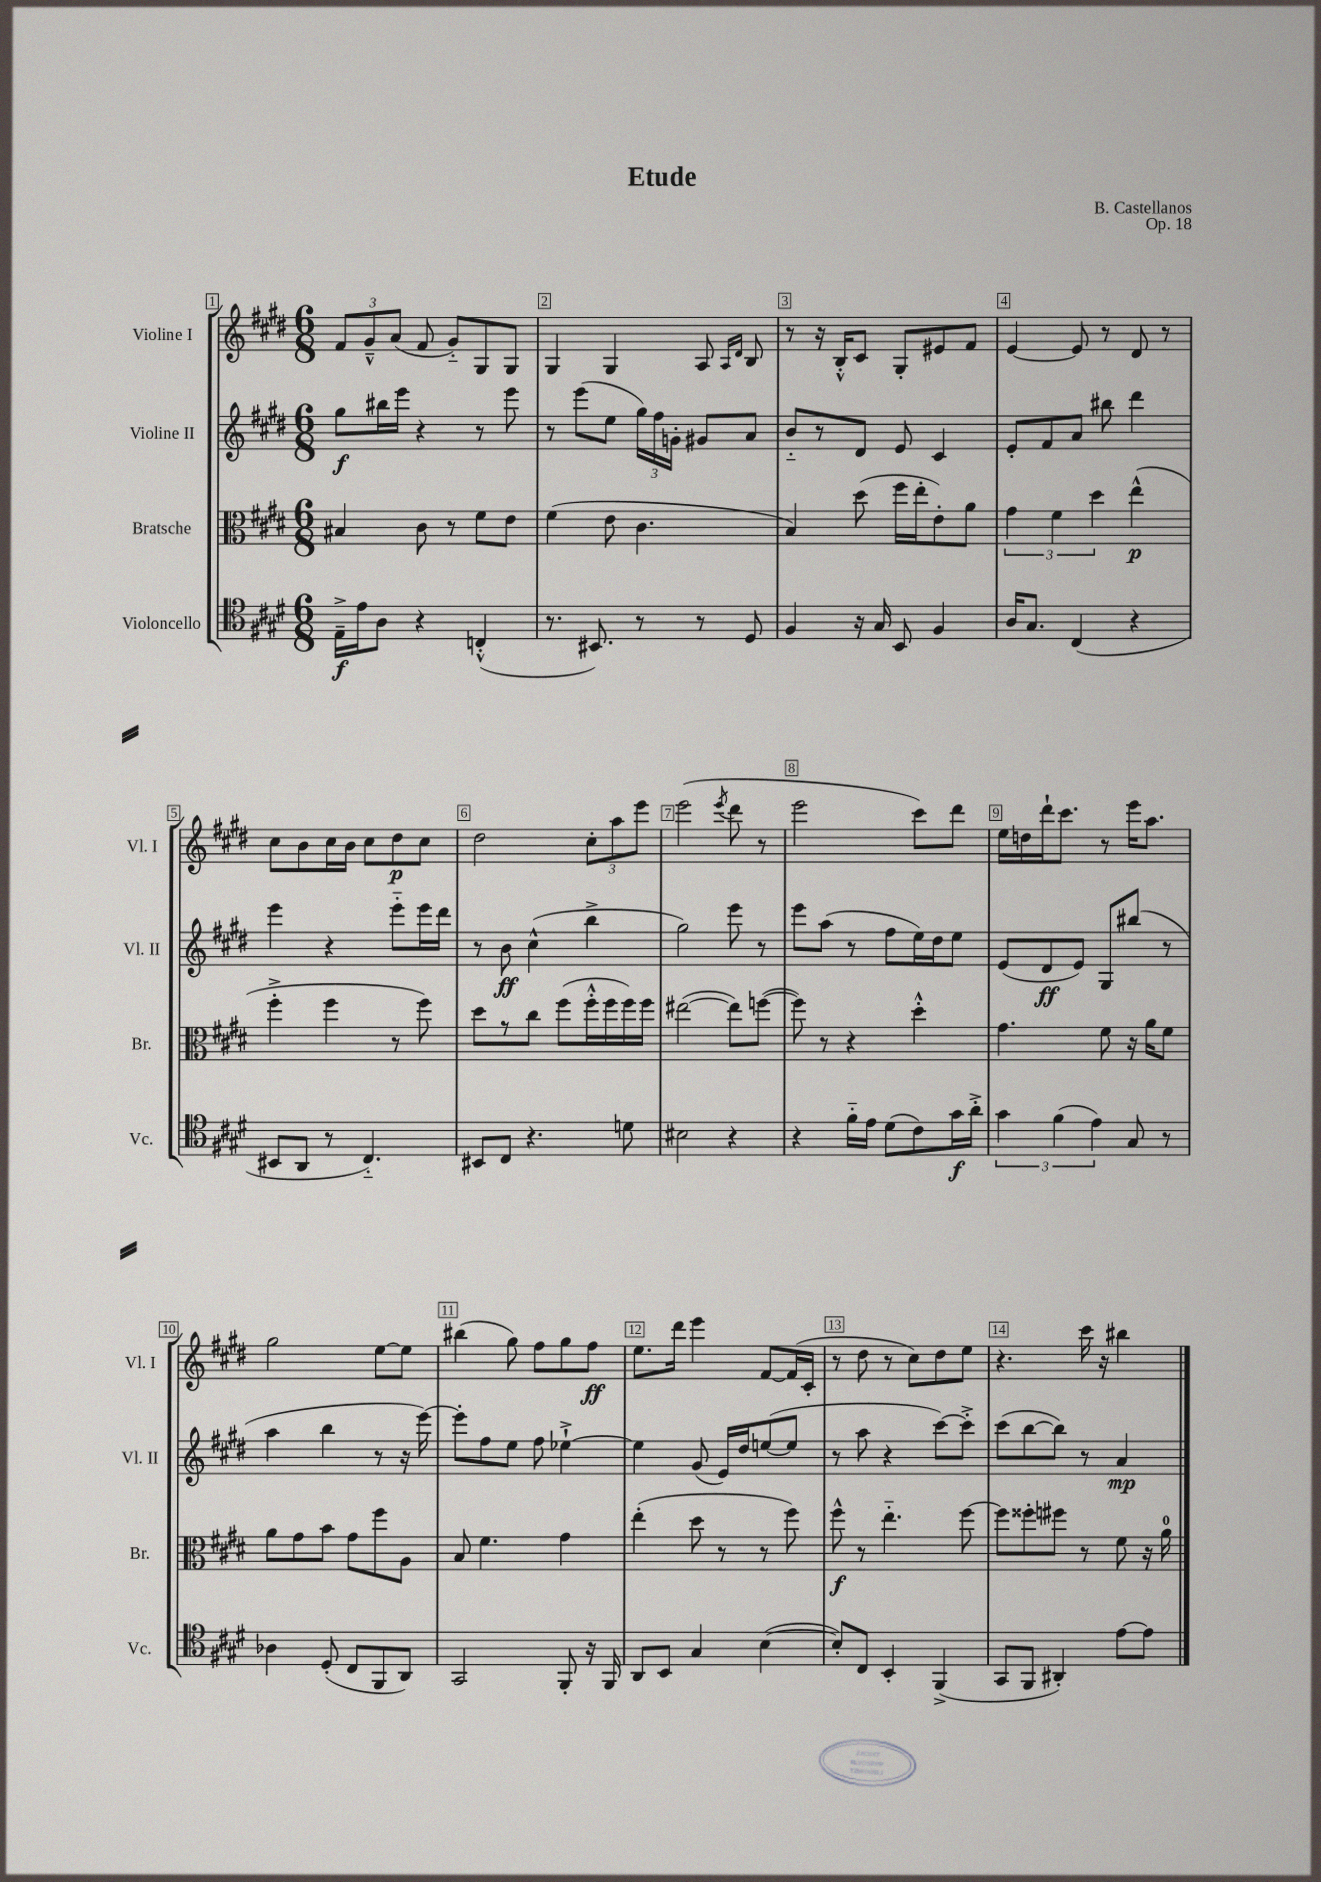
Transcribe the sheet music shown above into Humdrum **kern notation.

**kern	**dynam	**kern	**dynam	**kern	**dynam	**kern	**dynam
*part4	*part4	*part3	*part3	*part2	*part2	*part1	*part1
*staff4	*staff4	*staff3	*staff3	*staff2	*staff2	*staff1	*staff1
*I"Violoncello	*	*I"Bratsche	*	*I"Violine II	*	*I"Violine I	*
*I'Vc.	*	*I'Br.	*	*I'Vl. II	*	*I'Vl. I	*
*clefC4	*	*clefC3	*	*clefG2	*	*clefG2	*
*k[f#c#g#d#]	*	*k[f#c#g#d#]	*	*k[f#c#g#d#]	*	*k[f#c#g#d#]	*
*M6/8	*	*M6/8	*	*M6/8	*	*M6/8	*
=1	=1	=1	=1	=1	=1	=1	=1
16E~^\LL	f	4B#X/	.	8gg#\L	f	12f#/L	.
16e\J	.	.	.	.	.	.	.
.	.	.	.	.	.	12g#~^^/	.
8A\J	.	.	.	16bb#X\L	.	.	.
.	.	.	.	.	.	(12a/J	.
.	.	.	.	16eee\JJ	.	.	.
4r	.	8c#\	.	4r	.	8f#/	.
.	.	8r	.	.	.	8g#/L)	.
(4Cn'^^/	.	8f#\L	.	8r	.	8G#/	.
.	.	8e\J	.	8eee\	.	8G#/J	.
=2	=2	=2	=2	=2	=2	=2	=2
8.r	.	(4f#\	.	8r	.	4G#/	.
.	.	.	.	(8eee\L	.	.	.
8.BB#X/)	.	.	.	.	.	.	.
.	.	8e\	.	8ee\J	.	4G#/	.
8r	.	4.c#\	.	24gg#\LL)	.	.	.
.	.	.	.	24ff#\	.	.	.
.	.	.	.	24gn'\JJ	.	.	.
8r	.	.	.	8g#X/L	.	8A/	.
.	.	.	.	.	.	16qqA/LL	.
.	.	.	.	.	.	16qqd#/JJ	.
8D#/	.	.	.	8a/J	.	8B/	.
=3	=3	=3	=3	=3	=3	=3	=3
4F#/	.	4B/)	.	8b/L	.	8r	.
.	.	.	.	8r	.	16r	.
.	.	.	.	.	.	16B'^^/KL	.
16r	.	(8dd#\	.	8d#/J	.	8c#/J	.
16G#/	.	.	.	.	.	.	.
8BB/	.	16ff#\LL	.	8e/	.	8G#'/L	.
.	.	16ee'\J	.	.	.	.	.
4F#/	.	8e'\)	.	4c#/	.	8e#X/	.
.	.	8a\J	.	.	.	8f#/J	.
=4	=4	=4	=4	=4	=4	=4	=4
16A/KL	.	6g#\	.	8e'/L	.	[4e/	.
8.G#/J	.	.	.	.	.	.	.
.	.	.	.	8f#/	.	.	.
.	.	6f#\	.	.	.	.	.
(4C#/	.	.	.	8a/J	.	8e/]	.
.	.	6dd#\	.	.	.	.	.
.	.	.	.	8bb#X\	.	8r	.
4r	.	(4ee^^\	p	4ddd#\	.	8d#/	.
.	.	.	.	.	.	8r	.
!!LO:LB:g=z
=5	=5	=5	=5	=5	=5	=5	=5
8BB#X/L	.	4ff#'^\	.	4eee\	.	8cc#\L	.
8AA/J	.	.	.	.	.	8b\	.
8r	.	4ff#\	.	4r	.	16cc#\L	.
.	.	.	.	.	.	16b\JJ	.
4.C#/)	.	.	.	.	.	8cc#\L	.
.	.	8r	.	8eee\L	.	8dd#\	p
.	.	8ff#\)	.	16eee\L	.	8cc#\J	.
.	.	.	.	16ddd#\JJ	.	.	.
=6	=6	=6	=6	=6	=6	=6	=6
8BB#X/L	.	8dd#\L	.	8r	.	2dd#\	.
8C#/J	.	8r	.	8b\	ff	.	.
4.r	.	8cc#\J	.	(4cc#^^\	.	.	.
.	.	(8ff#\L	.	.	.	.	.
.	.	16ff#'^^\L	.	4bb^\	.	12cc#'\L	.
.	.	16ff#\	.	.	.	.	.
.	.	.	.	.	.	12aa\	.
8dn\	.	16ff#\)	.	.	.	.	.
.	.	.	.	.	.	12eee\J	.
.	.	16ff#\JJ	.	.	.	.	.
=7	=7	=7	=7	=7	=7	=7	=7
2B#X\	.	([2ee#X\	.	2gg#\)	.	(2eee\	.
.	.	.	.	.	.	8qeee/	.
4r	.	8ee#\L])	.	8eee\	.	8ddd#\	.
.	.	([8ffn\J	.	8r	.	8r	.
=8	=8	=8	=8	=8	=8	=8	=8
4r	.	8ff\])	.	8eee\L	.	2eee\	.
.	.	8r	.	(8aa\J	.	.	.
16f#\LL	.	4r	.	8r	.	.	.
16e\JJ	.	.	.	.	.	.	.
(8d#\L	.	.	.	8ff#\L	.	.	.
8c#\)	.	4dd#'^^\	.	16ee\L)	.	8ccc#\L)	.
.	.	.	.	16dd#\J	.	.	.
16g#\L	f	.	.	8ee\J	.	8ddd#\J	.
16a'^\JJ	.	.	.	.	.	.	.
=9	=9	=9	=9	=9	=9	=9	=9
6g#\	.	4.g#\	.	(8e/L	.	16ee\LL	.
.	.	.	.	.	.	16ddn\	.
.	.	.	.	8d#/	ff	16ddd#`\J	.
(6f#\	.	.	.	.	.	.	.
.	.	.	.	.	.	8.ccc#\J	.
.	.	.	.	8e/J)	.	.	.
6e\)	.	.	.	.	.	.	.
.	.	8f#\	.	8G#/L	.	8r	.
8G#/	.	16r	.	(8bb#X/J	.	16eee\KL	.
.	.	16a\KL	.	.	.	8.aa\J	.
8r	.	8f#\J	.	8r	.	.	.
!!LO:LB:g=z
=10	=10	=10	=10	=10	=10	=10	=10
4A-X\	.	8a\L	.	4aa\	.	2gg#\	.
.	.	8g#\	.	.	.	.	.
(8D#'/	.	8b\J	.	4bb\	.	.	.
8C#/L	.	8g#\L	.	.	.	.	.
8FF#/	.	8ff#\	.	8r	.	[8ee\L	.
8AA/J)	.	8A\J	.	16r	.	8ee\J]	.
.	.	.	.	[16eee\)	.	.	.
=11	=11	=11	=11	=11	=11	=11	=11
2GG#/	.	8B/	.	8eee'\L]	.	(4bb#X\	.
.	.	4.f#\	.	8ff#\	.	.	.
.	.	.	.	8ee\J	.	8gg#\)	.
.	.	.	.	8ff#\	.	8ff#\L	.
8FF#'/	.	4g#\	.	[4ee-X`^\	.	8gg#\	.
16r	.	.	.	.	.	8ff#\J	ff
16FF#/	.	.	.	.	.	.	.
=12	=12	=12	=12	=12	=12	=12	=12
8AA/L	.	(4ee'\	.	4ee-\]	.	8.ee\L	.
8BB/J	.	.	.	.	.	.	.
.	.	.	.	.	.	16ddd#\Jk	.
4G#/	.	8dd#\	.	(8g#/	.	4eee\	.
.	.	8r	.	16e/LL)	.	.	.
.	.	.	.	16dd#/J	.	.	.
([4B\	.	8r	.	([8een/	.	[8f#/L	.
.	.	8ff#\)	.	8ee/J]	.	(16f#/L]	.
.	.	.	.	.	.	16c#'/JJ	.
=13	=13	=13	=13	=13	=13	=13	=13
8B'/L])	.	8ff#^^\	f	8r	.	8r	.
8C#/J	.	8r	.	8aa\	.	8dd#\	.
4BB'/	.	4.ee\	.	4r	.	8r	.
.	.	.	.	.	.	8cc#\L)	.
(4FF#^/	.	.	.	[8ccc#\L)	.	8dd#\	.
.	.	[8ff#\	.	8ccc#'^\J]	.	8ee\J	.
=14	=14	=14	=14	=14	=14	=14	=14
8GG#/L	.	8ff#\L]	.	(8ccc#\L	.	4.r	.
8FF#/J	.	8ff##X'\	.	[8bb\	.	.	.
4AA#X'/)	.	8ff#X\J	.	8bb\J])	.	.	.
.	.	8r	.	8r	.	16ccc#\	.
.	.	.	.	.	.	16r	.
[8e\L	.	8f#\	.	4a/	mp	4bb#X\	.
8e\J]	.	16r	.	.	.	.	.
.	.	16a\	.	.	.	.	.
==	==	==	==	==	==	==	==
*-	*-	*-	*-	*-	*-	*-	*-
